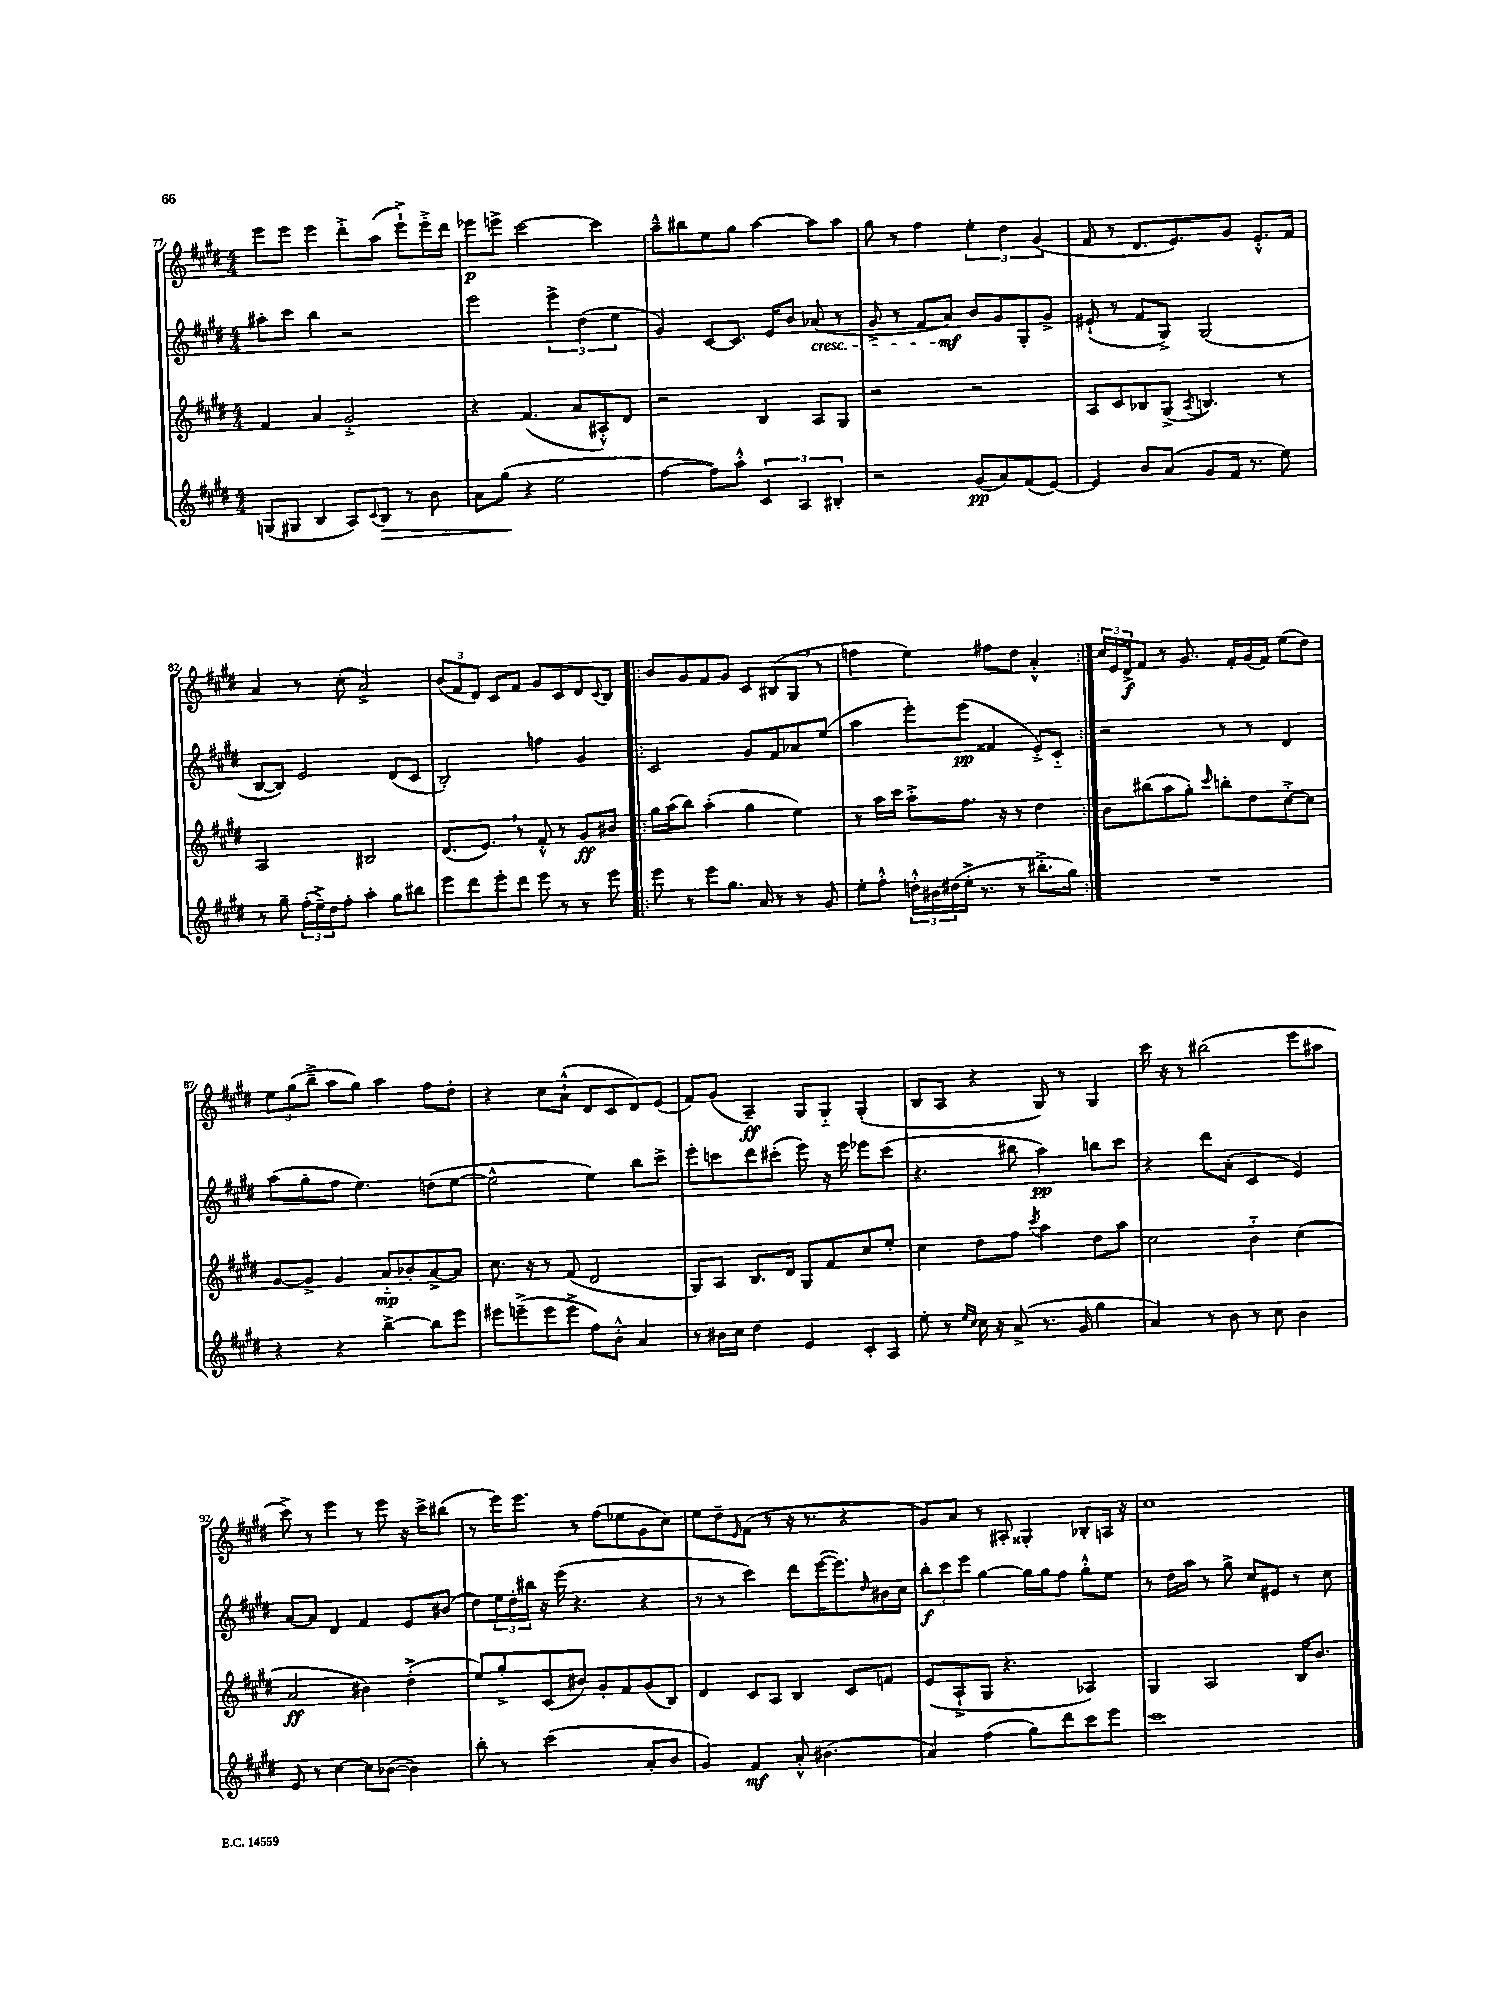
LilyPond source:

<<
\new StaffGroup <<
\new Staff = "s0" {
    \clef treble \key e \major \numericTimeSignature \time 4/4
    e'''8 e'''8 e'''4 dis'''8-.-> a''8( e'''8-!->) e'''16-.-> dis'''16 |
    ees'''8\p e'''8-> cis'''2~ cis'''4 |
    a''8---^ bis''8 e''8 gis''8 a''4~ a''8 a''8 |
    gis''8 r8 fis''4 \tuplet 3/2 { e''4-. dis''4 gis'4( } |
    fis'8 r8 dis'8. e'8.) gis'8 e'8.-.-^ fis'16 |
    a'4 r8 cis''8-.( a'2->) |
    \tuplet 3/2 { b'8( fis'8 dis'8) } cis'8 fis'8 gis'8 cis'8 dis'8 \appoggiatura { cis'8 } b8 |
    \repeat volta 2 { b'8 gis'8 fis'8 gis'8 cis'8 bis8( gis8 \breathe r8 |
    f''4 e''4) fis''8 dis''8 a'4-.-^ | }
    \tuplet 3/2 { cis''16 e'16 dis'16->\f } fis'8 r8 gis'8. fis'16-. gis'16( fis'16) e''8( dis''8) |
    \tuplet 3/2 { e''8 gis''8( b''8---> } a''8 gis''8) a''4 fis''8 dis''8-. |
    r4 cis''8 a'8-!-^( dis'8 cis'8 dis'8) e'8( |
    fis'8) gis'8( a4--\ff) gis8 gis8-_ gis4-.( |
    b8 a8 r4 gis8) r8 gis4 |
    cis'''16 r16 r8 bis''2( e'''8 ais''8 |
    cis'''8->) r8 e'''4 r8 e'''8 r16 cis'''16-> bis''8( |
    r8 e'''16) e'''8. r8 fis''8( ees''8 gis'8 cis''8) |
    e''8 dis''8-- \grace { e'16 } fis'8( r8 r16 r8. r4 |
    gis'8) a'8 r8 ais8-. gisis4-. bes8-. a16 r16 |
    cis''1 \bar "|." |
}
\new Staff = "s1" {
    \clef treble \key e \major \numericTimeSignature \time 4/4
    ais''8-. cis'''8 b''4 r2 |
    e'''2 \tuplet 3/2 { e'''4-> dis''4( e''4 } |
    gis'4) cis'8~ cis'8. e'16 b'8 aes'8\cresc( r8 |
    gis'8-> r8 fis'8 a'8\mf\!) b'8 gis'8 gis8-. gis'8-> |
    eis'8-!( r8 fis'8 gis8->) gis2( |
    b8~ b8) e'2 dis'8( cis'8 |
    b2-.) f''4 gis'4 |
    \repeat volta 2 { cis'2 gis'8 fis'8 aes'8 e''8( |
    a''4 e'''8-.) e'''8\pp( fisis'4 e'8-.->) cis'8-_ | }
    r2 r8 r8 dis'4 |
    a''8( gis''8-. fis''8 e''4.) d''8( e''8~ |
    e''2-^ e''4) b''8 cis'''8-> |
    e'''8-. c'''8 dis'''8 cis'''8-.( e'''8) r16 e'''16 ees'''8 cis'''8( |
    r4. bis''8 a''4\pp) b''8 cis'''8 |
    r4 dis'''8 a'8-.( cis'4 e'4) |
    a'8~ a'8 dis'4 fis'4 e'8 bis'8( |
    dis''8) \tuplet 3/2 { e''16 dis''16-. bis''16 } r16 e'''16( r4. r4 |
    r8 r8 cis'''4) dis'''8 e'''16~( e'''8.) \grace { dis''16 } bis'16 cis''16 |
    \tuplet 3/2 { b''8-.\f cis'''8 e'''8 } gis''4~ gis''16 gis''16 fis''8 gis''8-.-^ e''8 |
    r8 dis''16 a''16 r8 gis''8-> cis''8 eis'8 r8 cis''8 \bar "|." |
}
\new Staff = "s2" {
    \clef treble \key e \major \numericTimeSignature \time 4/4
    fis'4 a'4 gis'2-.-> |
    r4 fis'4.( a'8 ais8-.-^) dis'8 |
    r2 b4 a8 gis8 |
    r2 r2 |
    a8 cis'8 bes8 gis8->( \acciaccatura { a8 } b4.) r8 |
    a2 bis2 |
    dis'8.( e'8.) \breathe r8 fis'8-.-^ r8 gis'8\ff bis'8 |
    \repeat volta 2 { gis''16 a''16( b''8) a''4-.( gis''4 e''4) |
    r8 a''16 cis'''16 a''8-.-> fis''8. r16 r8 dis''4 | }
    b'8 bis''8( a''8 gis''8-.) \grace { cis'''16 } b''8-. dis''8 cis''8~-.-> cis''8 |
    gis'8~ gis'8-> gis'4 a'8-_\mp bes'8-. a'8~-> a'8 |
    cis''8. r16 r8 fis'8( dis'2 |
    gis8) a8 b8. dis'16 gis8 fis'8 cis''8 e''8-. |
    cis''4 dis''8 fis''8 \acciaccatura { cis'''8 } a''4 dis''8 a''8 |
    cis''2 b'4-_ cis''4( |
    a'2\ff bis'4) dis''4-.->( |
    e''8) gis''8-.-> cis'8( bis'8) gis'8-. fis'8 gis'8( b8) |
    dis'4 cis'8 a8 b4 cis'8 f'8 |
    e'8( a8-!-> gis8 r4. aes4) |
    gis4 a2 b16 b'8. \bar "|." |
}
\new Staff = "s3" {
    \clef treble \key e \major \numericTimeSignature \time 4/4
    g8( gis8 b4 a8) \appoggiatura { cis'8 } b8\> r8 b'8 |
    a'8 gis''8\!( r4 e''2 |
    fis''4~ fis''8) a''8-.-^ \tuplet 3/2 { cis'4 a4 bis4-. } |
    r2 gis'8\pp( a'8) fis'8( e'8~) |
    e'4 b'8 a'8( gis'8 fis'16 r8. e''8) |
    r8 gis''8-- \tuplet 3/2 { fis''16-.( e''16--->) dis''16 } fis''8-. a''4-. gis''8 bis''8 |
    e'''8 dis'''8 e'''8-. dis'''8 e'''8 r8 r8 e'''8 |
    \repeat volta 2 { e'''8 r8 e'''8 gis''8. a'16 r8 r8 gis'8 |
    e''8-. fis''8-.-^ \tuplet 3/2 { d''16-.-^ bis'16 dis''16( } e''16-.-> r8. r8 bis''8.-.-> gis''16) | }
    R1 |
    r4 r4 b''4~-> b''8 e'''8 |
    eis'''8 e'''8--->( e'''8 e'''8-> fis''8) b'8-.-^ a'4 |
    r8 bis'16 cis''16 dis''4 e'4 cis'8-. a8 |
    e''8-. r8 \grace { e''16 cis''16 } cis''16 r16 a'8->( r8. gis'16 gis''4 |
    a'4) r8 b'8 r8 cis''8 b'4 |
    e'8 r8 cis''4~ cis''8 bes'8~( bes'4) |
    b''8-. r8 cis'''2( a'8-. b'8 |
    gis'4) fis'4\mf a'8-.-^ bis'4.( |
    a'4) fis''4( gis''8) dis'''8 cis'''8 e'''8 |
    cis'''1 \bar "|." |
}
>>
>>
\layout { \context { \Score currentBarNumber = #77 } }
